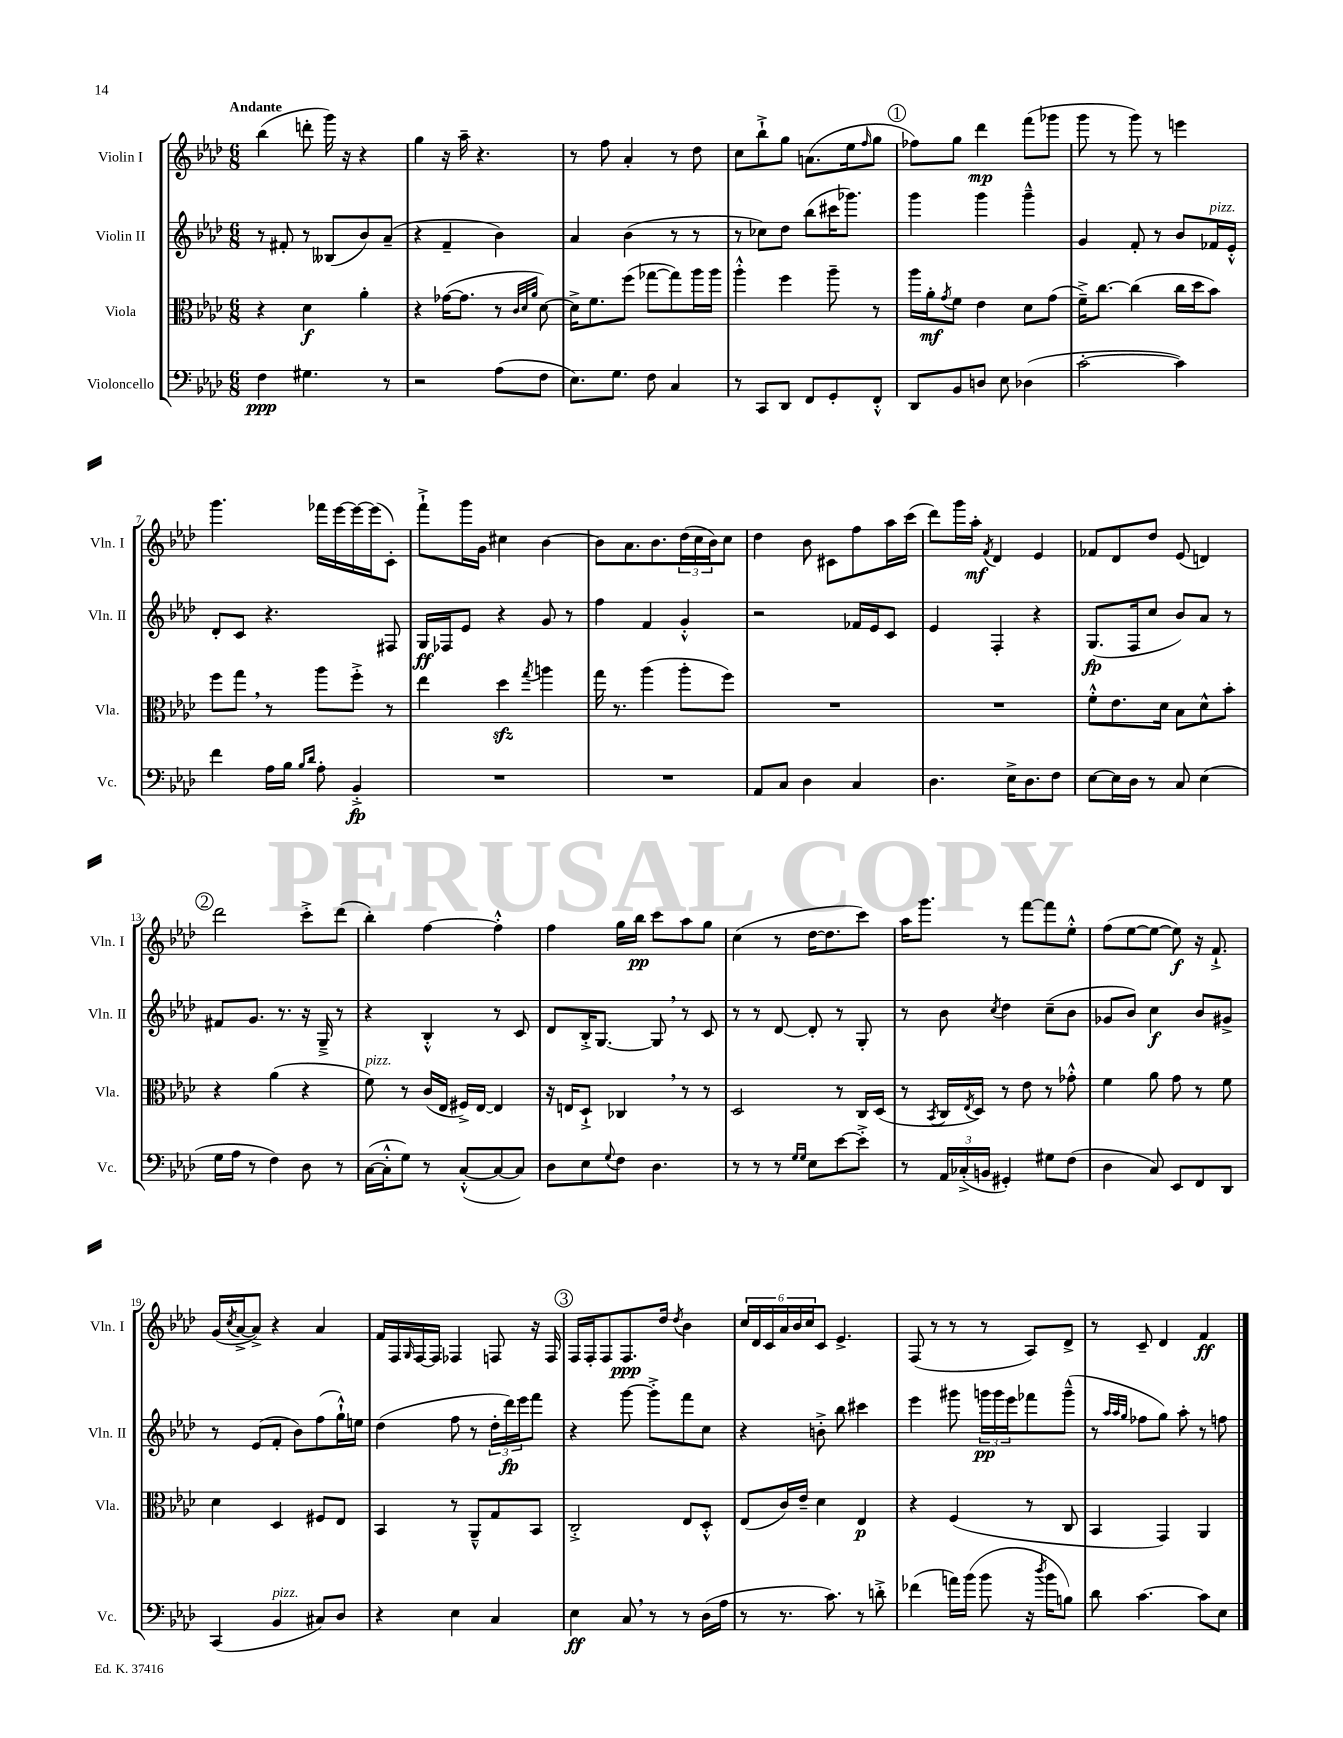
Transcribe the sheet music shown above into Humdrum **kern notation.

**kern	**kern	**kern	**kern
*staff4	*staff3	*staff2	*staff1
*clefF4	*clefC3	*clefG2	*clefG2
*k[b-e-a-d-]	*k[b-e-a-d-]	*k[b-e-a-d-]	*k[b-e-a-d-]
*M6/8	*M6/8	*M6/8	*M6/8
4F	4r	8r	(4bb-
.	.	8f#'	.
4.G#	4d-	8r	8ddd'
.	.	(8B--	16ggg)
.	.	.	16r
.	4a-'	8b-)	4r
8r	.	(8a-~	.
=	=	=	=
2r	4r	4r	4gg
.	([16g-	4f~	16r
.	8.g-]	.	16aa-~
.	.	.	4.r
(8A-	8r	4b-)	.
.	32qqc	.	.
.	32qqd-	.	.
.	32qqa-	.	.
8F	[8d-)	.	.
=	=	=	=
8.E-)	16d-^]	4a-	8r
.	8.f	.	.
.	.	.	8ff
8.G	.	.	.
.	(8ff	(4b-	4a-'
8F	[8gg-	.	.
4C	8gg-])	8r	8r
.	16aa-	8r	8dd-
.	16aa-	.	.
=	=	=	=
8r	4aa-'^^	8r	8cc
8CC	.	8cc-)	8bb-`^
8DD-	4ff	8dd-	8gg
8FF	.	(8bb-	(8.a
8GG'	8aa-~	16ccc#	.
.	.	8.ggg-)	16ee-
.	.	.	16qqff
8FF'^^	8r	.	8gg
=	=	=	=
8DD-	16aa-	4ggg	8ff-)
.	16a-'	.	.
.	8qg	.	.
8BB-	8f	.	8gg
8D	4e-	4ggg	4ddd-
8E-	.	.	.
(4D-	8d-	4ggg~^^	(8fff
.	(8g	.	8ggg-
=	=	=	=
[2c'	16f~^)	4g	8ggg
.	[8.cc	.	.
.	.	.	8r
.	(4cc]	8f'	8ggg)
.	.	8r	8r
4c])	16cc	8b-	4eee
.	16dd-	.	.
.	8b-)	16f-	.
.	.	16e-'^^	.
=	=	=	=
4f	8ff	8d-'	4.ggg
.	8gg	8c	.
16A-	8r	4.r	.
16B-	.	.	.
16qqB-	.	.	.
16qqd-	.	.	.
8A-'	8aa-	.	16fff-
.	.	.	[16eee-
4BB-'^	8ff'^	.	16eee-_
.	.	.	(16eee-]
.	8r	8F#	8c')
=	=	=	=
2.r	4ee-	16G	8fff`^
.	.	16F-	.
.	.	8e-	16ggg
.	.	.	16g
.	4dd-	4r	4cc#
.	8qgg	.	.
.	4aa	8g	[4b-
.	.	8r	.
=	=	=	=
2.r	16gg	4ff	8b-]
.	8.r	.	.
.	.	.	8.a-
.	(4aa-	4f	.
.	.	.	8.b-
.	8aa-'	4g'^^	(24dd-
.	.	.	24cc
.	.	.	24b-)
.	8ff)	.	8cc
=	=	=	=
8AA-	2.r	2r	4dd-
8C	.	.	.
4D-	.	.	8b-
.	.	.	8c#
4C	.	16f-	8ff
.	.	16e-	.
.	.	8c	16aa-
.	.	.	(16ccc
=	=	=	=
4.D-	2.r	4e-	8ddd-)
.	.	.	16ggg
.	.	.	16aa-'
.	.	.	8qf
.	.	4F'	4d-
16E-^	.	.	.
8.D-	.	.	.
.	.	4r	4e-
8F	.	.	.
=	=	=	=
[8E-	8f'^^	(8.G	8f-
16E-]	8.e-	.	8d-
16D-	.	16F	.
8r	.	8cc	8dd-
.	16d-	.	.
8C	8B-	8b-)	(8e-
(4E-	8d-^^	8a-	4d)
.	8b-'	8r	.
=	=	=	=
16G	4r	8f#	2ddd-
16A-	.	.	.
8r	.	8.g	.
4F)	(4a-	.	.
.	.	8.r	.
8D-	4r	16r	8ccc'^
.	.	16G~^	.
8r	.	8r	(8ddd-
=	=	=	=
([16C	8f)	4r	4bb-')
16C'^^]	.	.	.
8G)	8r	.	.
8r	(16c	4B-'^^	[4ff
.	16E-	.	.
([8C'^^	16F#^)	.	.
.	[16E-	.	.
8C_	4E-]	8r	4ff'^^]
8C])	.	8c	.
=	=	=	=
8D-	16r	8d-	4ff
.	16E	.	.
8E-	8D-`^	16B-'^	.
.	.	[8.G	.
8qqG	.	.	.
8F	4C-	.	16gg
.	.	.	16bb-
4.D-	.	8G]	8ccc
.	8r	8r	8aa-
.	8r	8c	8gg
=	=	=	=
8r	2D-	8r	(4cc
8r	.	8r	.
8r	.	[8d-	8r
16qqG	.	.	.
16qqG	.	.	.
8E-	.	8d-']	[16dd-
.	.	.	8.dd-]
[8e-	8r	8r	.
8e-'^]	16C	8G'	8ccc)
.	(16D-	.	.
=	=	=	=
8r	8r	8r	16aa-
.	.	.	8.ggg
.	8qBB-	.	.
24AA-	16C	8b-	.
(24C-'^	.	.	.
.	8qE-	.	.
.	16D-)	.	.
24BB	.	.	.
.	.	8qcc	.
4GG#')	8r	4dd-	8r
.	8e-	.	[8fff
8G#	8r	(8cc~	8fff]
(8F	8g-'^^	8b-	8ee-'^^
=	=	=	=
4D-	4f	8g-	(8ff
.	.	8b-)	[8ee-
8C)	8a-	4cc	8ee-_
8EE-	8g	.	8ee-])
8FF	8r	8b-	16r
.	.	.	8.f`^
8DD-	8f	8g#^	.
=	=	=	=
(4CC	4d-	8r	(16g
.	.	.	8qcc
.	.	.	[16a-^
.	.	(8e-	8a-^])
4BB-	4D-	8f'	4r
.	.	8b-)	.
8C#)	8F#	(8ff	4a-
8D-	8E-	16gg`^^)	.
.	.	16ee	.
=	=	=	=
4r	4BB-	(4dd-	16f
.	.	.	16F
.	.	.	16qqG
.	.	.	[16F
.	.	.	16F]
4E-	8r	8ff	4F-
.	8AA-~^^	8r	.
4C	8G	24dd-'	8F
.	.	24ddd-)	.
.	.	24eee-	.
.	8BB-	8fff	16r
.	.	.	16F
=	=	=	=
4E-	2C'^	4r	16F
.	.	.	16F'
.	.	.	8F
8C	.	[8ggg	8.F
8r	.	8ggg'^]	.
.	.	.	16dd-
.	.	.	8qdd-
8r	8E-	8fff	4b-
(16D-	8D-'^^	8cc	.
16A-	.	.	.
=	=	=	=
8r	(8E-	4r	24cc
.	.	.	24d-
.	.	.	24c
8.r	16c)	.	24a-
.	.	.	24b-
.	16e-~	.	.
.	.	.	24cc
.	4d-	8b'^	8c
8.c)	.	.	.
.	.	8bb-	4.e-^
8r	4E-	4ccc#	.
8d'^	.	.	.
=	=	=	=
(4f-	4r	4eee-	(8F
.	.	.	8r
16a)	(4F	8ggg#	8r
(16b-	.	.	.
8b-	.	24ggg	8r
.	.	24ggg	.
.	.	24eee-	.
16r	8r	8fff-	8A-)
8qdd-	.	.	.
16b-	.	.	.
8B)	8C	(8ggg~^^	8d-^
=	=	=	=
8d-	4BB-	8r	8r
.	.	32qqaa-	.
.	.	32qqaa-	.
.	.	32qqgg	.
[4.c	.	8ff-	8c~
.	4GG)	8gg)	4d-
.	.	8aa-'	.
8c]	4AA-	8r	4f
8E-	.	8ff	.
==	==	==	==
*-	*-	*-	*-
